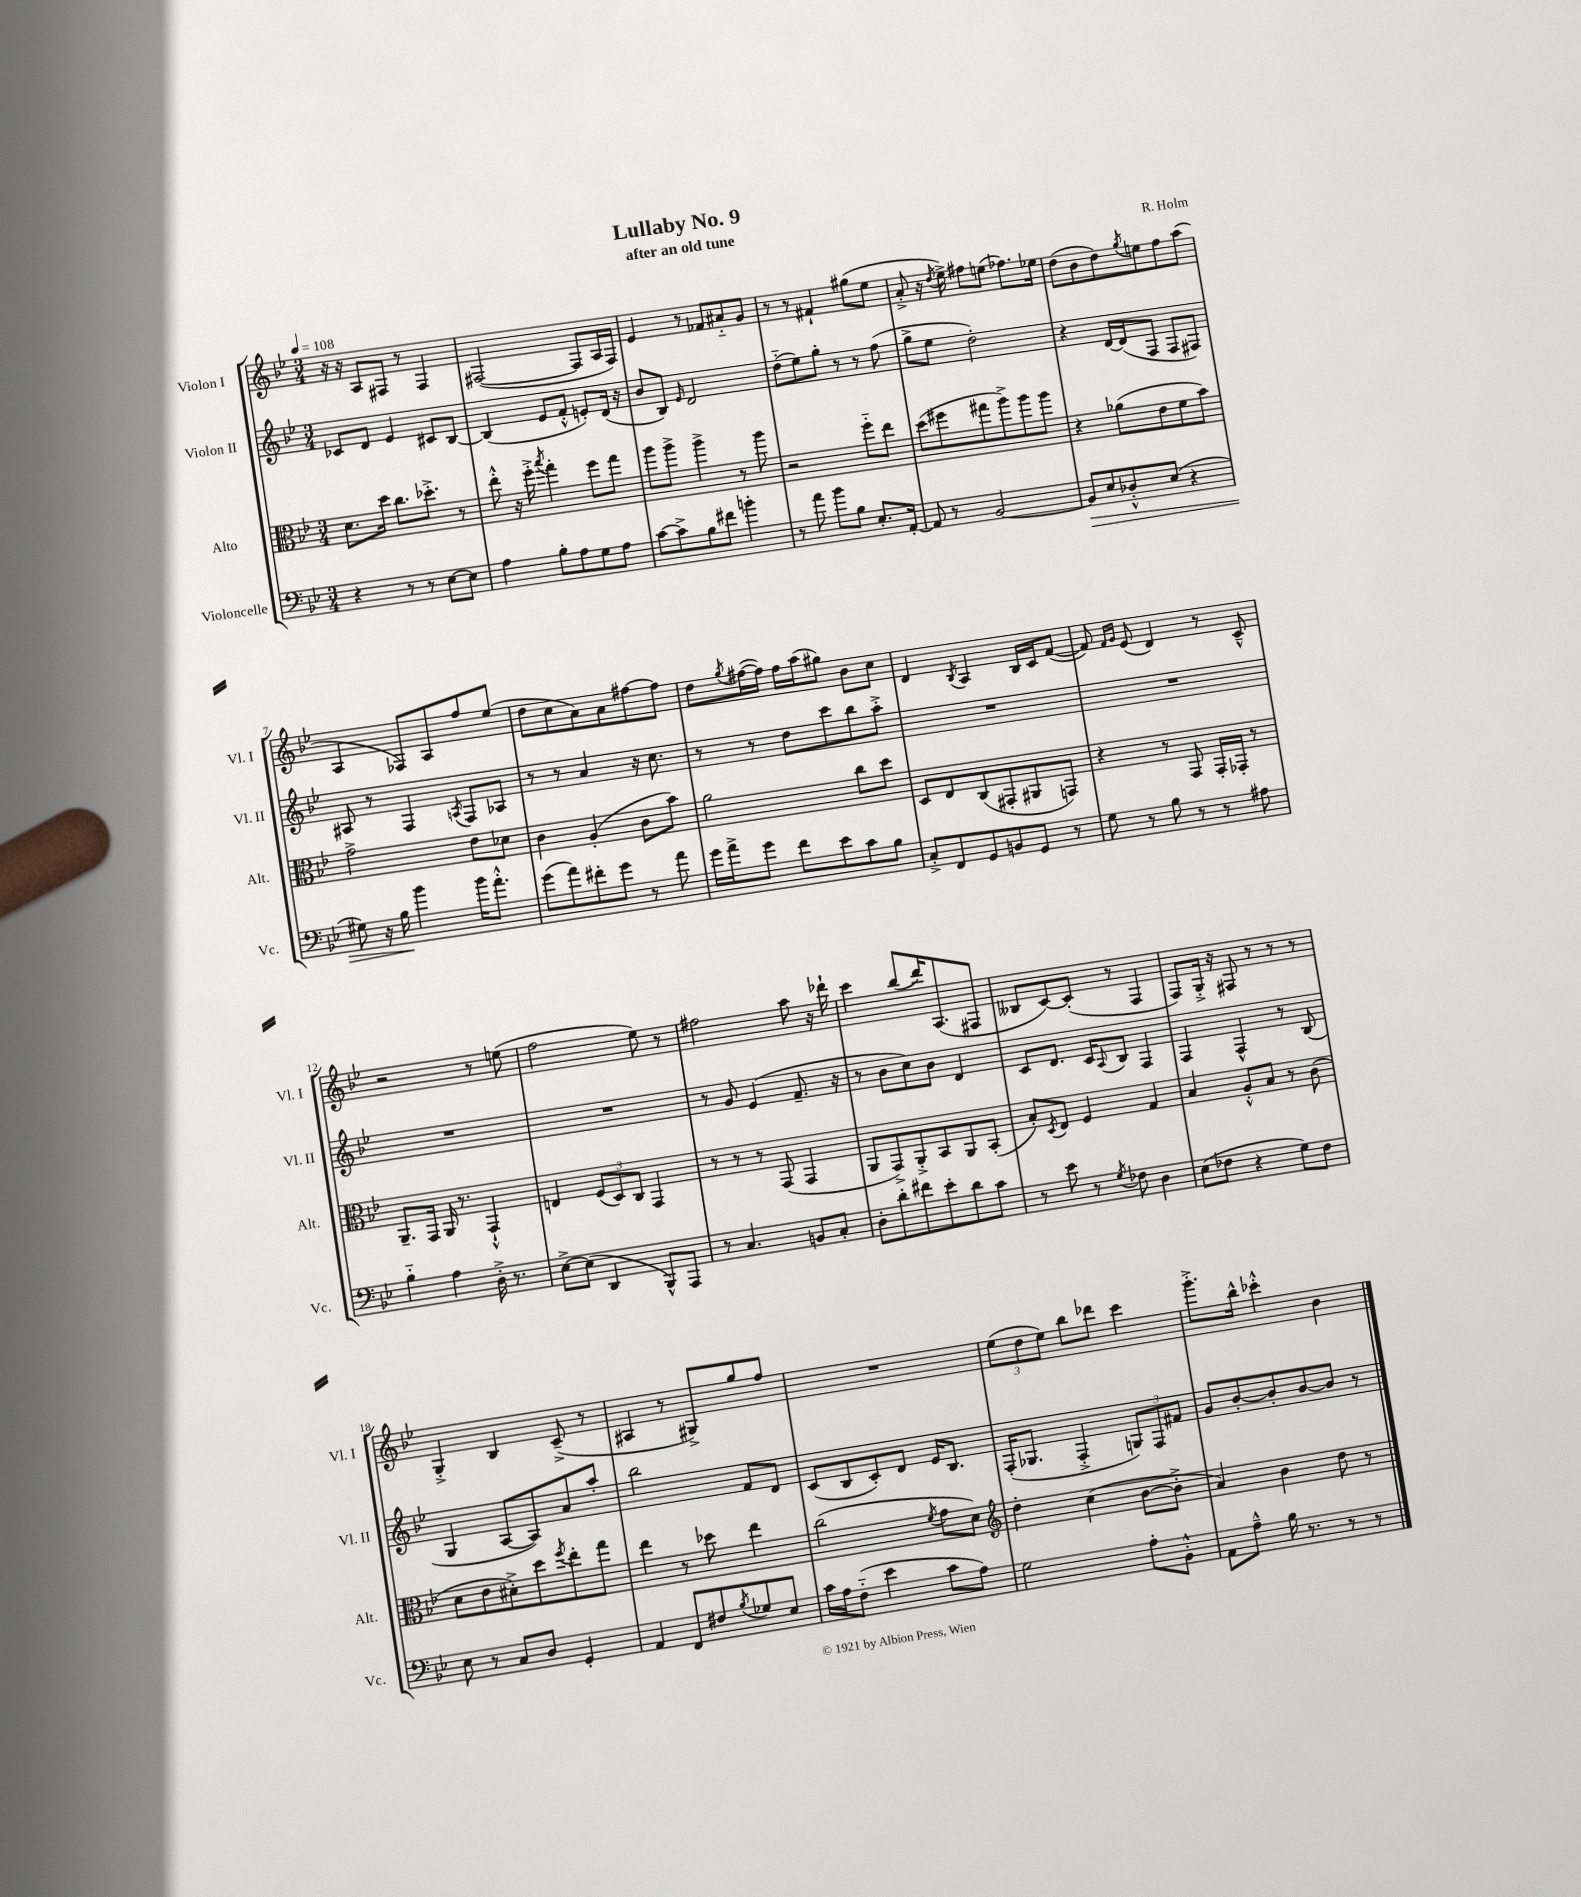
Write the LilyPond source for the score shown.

\header { title = "Lullaby No. 9" composer = "R. Holm" subtitle = "after an old tune" }
<<
\new StaffGroup <<
\new Staff = "s0" \with { instrumentName = "Violon I" shortInstrumentName = "Vl. I" } {
    \clef treble \key bes \major \numericTimeSignature \time 3/4 \tempo 4 = 108
    r16 r16 a8 fis8 r8 fis4 |
    fis2~( fis8 a16 fis16) |
    ees'4 r8 fes'8 ais'8-_ g'8 |
    r8 r8 fis'4-! gis''8( ees''8 |
    a'8-.-> r16 \acciaccatura { d''8 } ees''16->) fis''8 e''8( fes''8.) ees''16 |
    d''8( bes'8 d''8) \acciaccatura { g''8 } e''8 f''8 a''8( |
    a4 fes8) a8 f''8 ees''8( |
    d''8 c''8 a'8) a'8 fis''8~ fis''8 |
    d''8 \acciaccatura { g''8 } fis''16~( fis''16) fis''16 a''16( gis''8) bes'8 c''8 |
    d'4 \acciaccatura { bes8 } a4 bes16 c'16 f'8~( |
    f'8) \grace { f'16 g'16 } ees'8( d'4) r8 c'8---^ |
    r2 r8 e''8( |
    f''2 ees''8) r8 |
    fis''2 a''8 r16 des'''16-! |
    c'''4 bes''8( d'''16) a8.( fis8 |
    beses8 c'8~) c'8-.( r8 f4 |
    f8) g16-.-> r16 fis8 r8 r8 r8 |
    g4-.-> bes4 c'8--->( r8 |
    ais4 r8 gis8->) g''8 f''8 |
    R2. |
    \tuplet 3/2 { ees''8( d''8 ees''8) } bes''8 des'''8 c'''4 |
    g'''8.-.-> bes''16-^ ces'''4-.-^ bes'4 \bar "|." |
}
\new Staff = "s1" \with { instrumentName = "Violon II" shortInstrumentName = "Vl. II" } {
    \clef treble \key bes \major \numericTimeSignature \time 3/4
    ces'8 d'8 ees'4 cis'8 bes8~ |
    bes4( ees'8 f'8-.-^ e'8-.) d'16( r16 |
    bes'8 bes8) \grace { ees'16 } d'2 |
    d''8-_( ees''8) g''8-. r8 r8 f''8( |
    g''8-> ees''8 d''2-.) |
    r4 d'16~ d'16( f8 f8 fis8) |
    ais8 r8 f4 \acciaccatura { a8 } f8 aes8 |
    r8 r8 a'4 r16 c''8. |
    r8 r8 d''8 c'''8 bes''8 a''8-.-> |
    R2. |
    R2. |
    R2. |
    R2. |
    r8 g'8 ees'4( f'8.-- r16 |
    r8 bes'8 c''8) bes'8 d'4 |
    c'8 d'8. c'16 \appoggiatura { a8 } bes8 f4 |
    f4 f4-^ r8 bes8( |
    g4 a8~ a8) a'8 a''8-. |
    bes''2 f'8 d'8 |
    c'8( bes8 c'8-.) d'8 ees'16 bes8. |
    f16-.( ges8. f4-.-> \tuplet 3/2 { g8) f8 fis'8 } |
    g'8 bes'8~-. bes'8-. bes'8~ bes'8 r8 \bar "|." |
}
\new Staff = "s2" \with { instrumentName = "Alto" shortInstrumentName = "Alt." } {
    \clef alto \key bes \major \numericTimeSignature \time 3/4
    d'8. d''16 c''8. des''8.-.-> r8 |
    ees''8-.-^ r16 f''16-.-> \acciaccatura { bes''8 } g''4-. f''8 g''8 |
    a''8 a''8-> a''4-> r8 a''8 |
    r2 f''8-_ ees''8 |
    d''8( fis''8 gis''8 a''8->) a''8 a''8 |
    r4 aes'8( ees'8 f'8 bes'8) |
    g'2-> ees'8 des'8 |
    c'4 a4-.( c'8 bes'8) |
    a'2 c''8 d''8 |
    d8 ees8 c8( gis,8-. ais,8 g,8) |
    r4 r8 g,8 g,16-. ges,16-. r8 |
    a,8.-- g,16 a,16 r8. g,4-!-^ |
    e4 \tuplet 3/2 { f8( d8) c8 } g,4 |
    r8 r8 r8 g,8( g,4 |
    a,8 g,8->) a,8-.-> bes,8 a,8 bes,8-.( |
    bes8-.) \acciaccatura { d8 } ees8 f4 g4 |
    bes4 a8-.-^ bes8 r8 c'8( |
    d'8 ees'8 dis'8-.->) d''8 \acciaccatura { f''8 } ees''8-. g''8 |
    ees''4 r8 des''8 ees''4 |
    c''2( \acciaccatura { f'8 } g'8 d'8) |
    \clef treble d''4-. c''4( bes'8~ bes'8-.-> |
    a'4) bes'4 d''8 r8 \bar "|." |
}
\new Staff = "s3" \with { instrumentName = "Violoncelle" shortInstrumentName = "Vc." } {
    \clef bass \key bes \major \numericTimeSignature \time 3/4
    r4 r8 r8 ees8~ ees8 |
    a4 bes8-. a8 g8 a8 |
    c'8~ c'8-> bes8 fis'8 b'4-. |
    r8 a'8 bes'8 bes8 ees8.-. a,16~-. |
    a,8 r8 bes,2~ |
    bes,8\> ees8 des8-.-^ ees8( r4 |
    gis8) r16 bes16\! bes'4 bes'16 a'8.-.-^ |
    g'8( a'8) fis'8-. g'8 r8 a'8 |
    g'16 a'16-> g'8 f'8 ees'8 c'8 bes8 |
    c8-.-> f,8 g,8 b,8 g,8 r8 |
    g8 r8 bes8 r8 r8 ais8 |
    bes4-_ a4 d16-.-> r8. |
    ees8~-> ees8( d,4 bes,,8-^) a,,8 |
    r8 c4. b,8 c8-. |
    d8-. d'8-. fis'8 ees'8-. d'8 c'8 |
    r8 ees'8 r8 \acciaccatura { g8 } fes8 d4 |
    ees8( fes8 r4 g8) fes8 |
    ees8 r8 c8 d8 g,4-. |
    a,4 f,8 fis8 \acciaccatura { bes8 } ges8 ees8 |
    c'16 a16 f8-_( ees'4 c'8 a8) |
    g2 a8-. bes,8-.-^ |
    a,8 a8---^ bes16 r8. r8 r8 \bar "|." |
}
>>
>>
